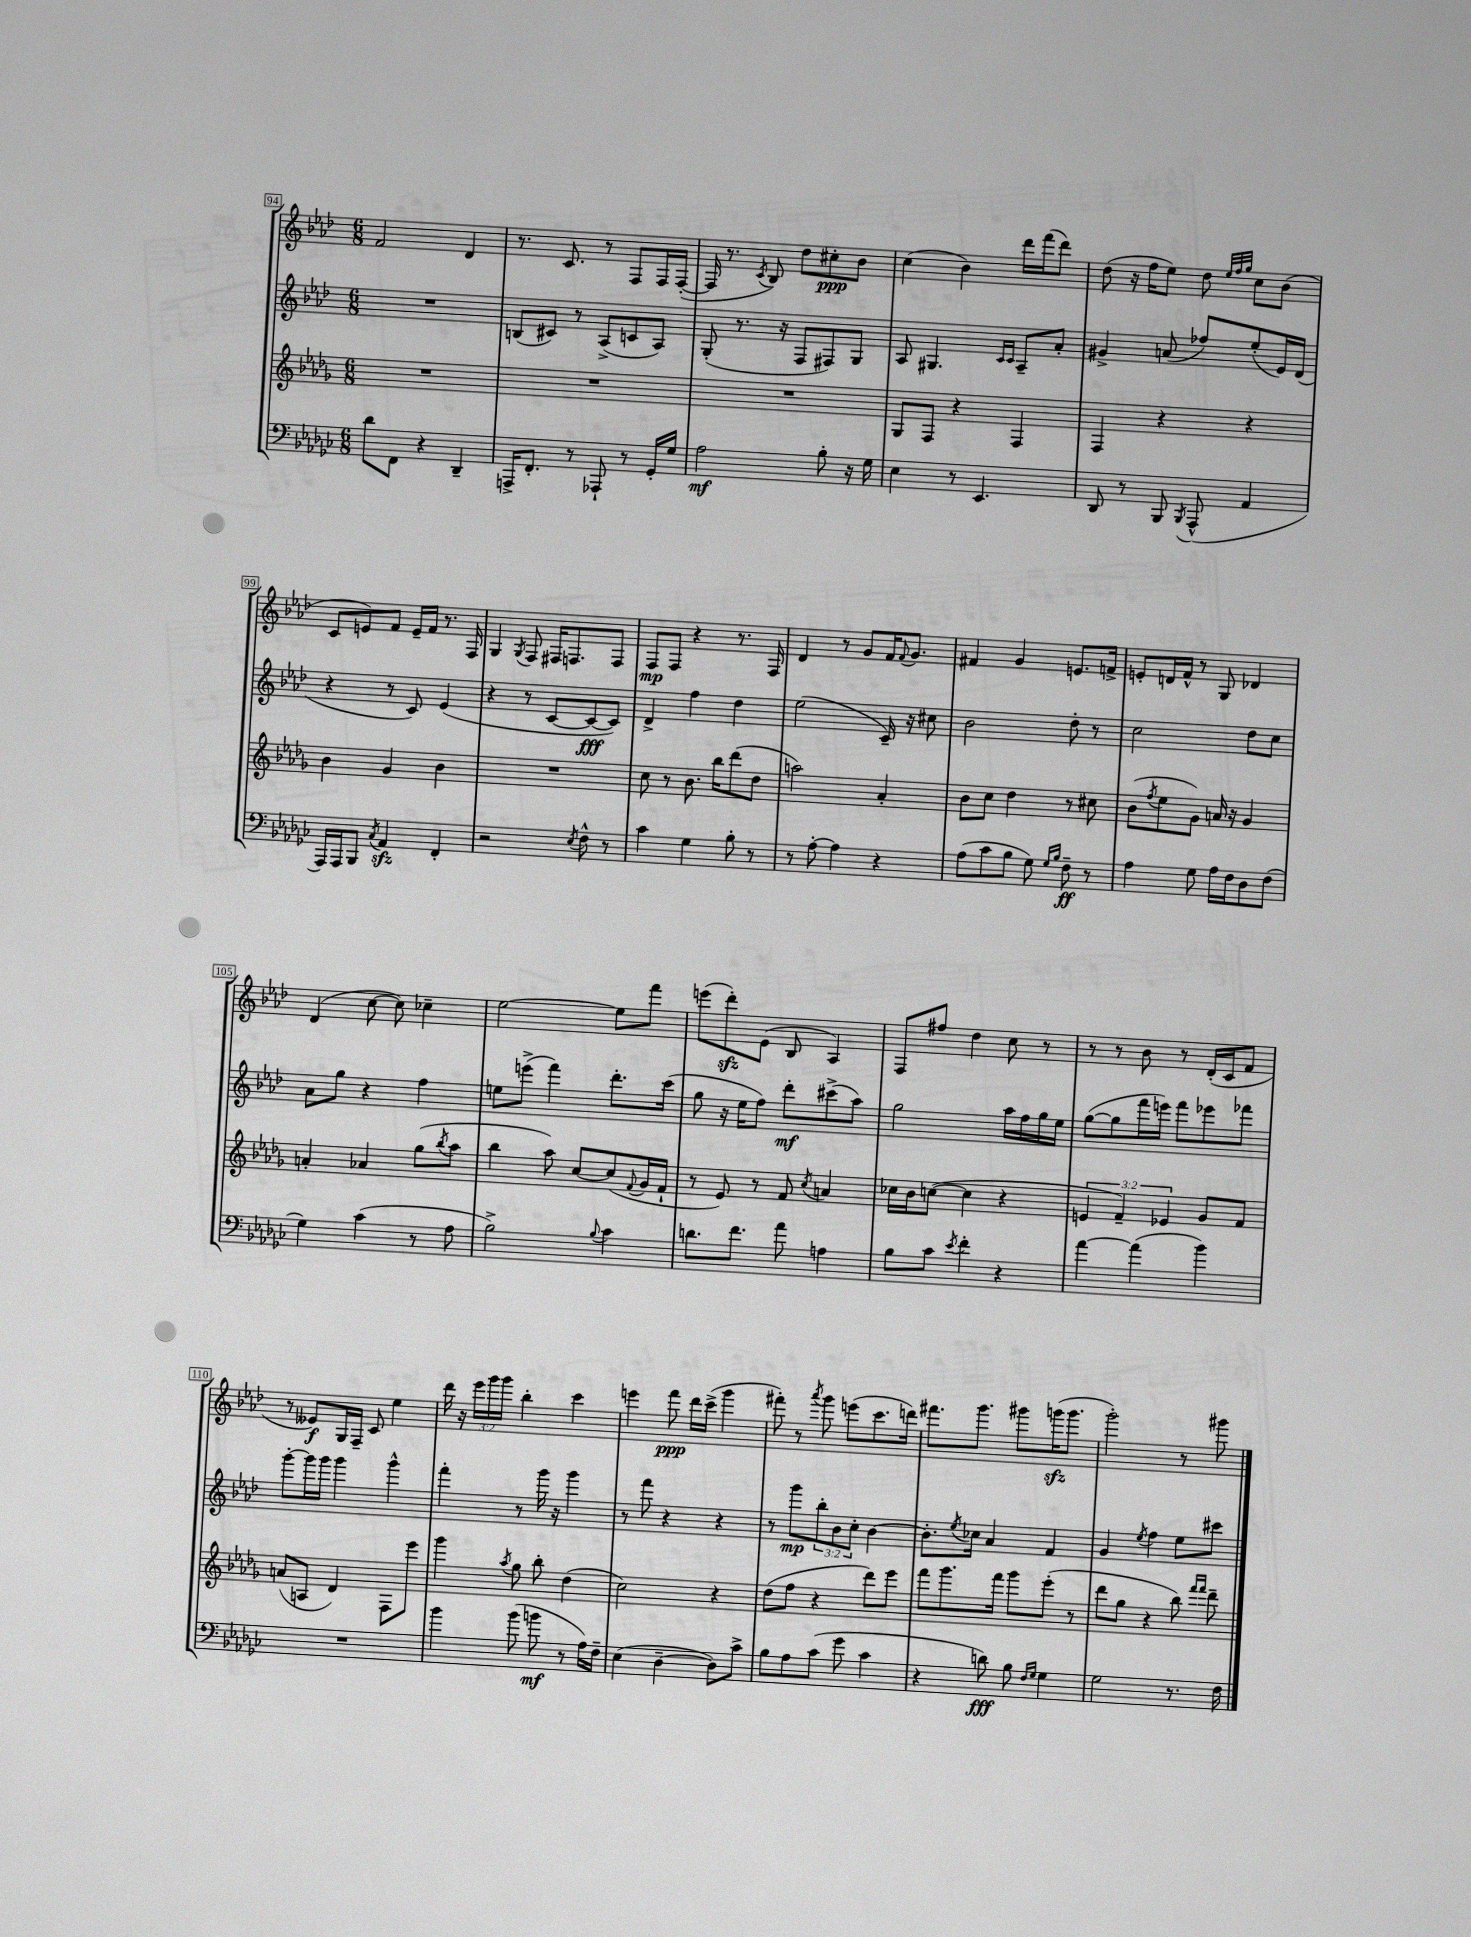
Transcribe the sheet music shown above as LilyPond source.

<<
\new StaffGroup <<
\new Staff = "s0" {
    \clef treble \key aes \major \numericTimeSignature \time 6/8 \override Staff.TupletNumber.text = #tuplet-number::calc-fraction-text
    f'2 des'4 |
    r8. c'8. r8 f8 f16 f16~-.( |
    f16 r8. \acciaccatura { c'8 } bes8) des''8 cis''8-.\ppp bes'8 |
    c''4( bes'4) des'''16 f'''16( des'''8) |
    des''8( r16 f''16 ees''8) des''8 \grace { ees''32 f''32 g''32 } c''8 bes'8( |
    c'8 e'8) f'8 e'16-- f'16 r8. f16 |
    g4 \acciaccatura { g8 } f8 fis16 f8. f8 |
    f8\mp f8 r4 r8. f16 |
    des'4 r8 g'8 f'16 \appoggiatura { f'8 } g'8. |
    fis'4 g'4 e'8. f'16-> |
    e'8-. d'16 f'16-^ r8 g8 des'4 |
    des'4( c''8~ c''8) ces''4-- |
    ees''2~ ees''8 f'''8 |
    e'''8( des'''8-.\sfz) ees'8( bes8 aes4) |
    f8 fis''8 des''4 c''8 r8 |
    r8 r8 bes'8 r8 des'16-.( c'16 f'8 |
    r8 eeses'8\f) g16 f16-- c'8 ees''4 |
    des'''16 r16 \tuplet 3/2 { ees'''16 g'''16 g'''16 } bes''4-. c'''4 |
    e'''4 f'''8\ppp des'''16 c'''16->( g'''4 |
    fis'''8-.) r8 \acciaccatura { aes'''8 } g'''8 e'''8( c'''8. d'''16) |
    fis'''8. g'''8. gis'''8 g'''16\sfz( g'''8. |
    g'''2-.) r8 gis'''8 \bar "|." |
}
\new Staff = "s1" {
    \clef treble \key aes \major \numericTimeSignature \time 6/8 \override Staff.TupletNumber.text = #tuplet-number::calc-fraction-text
    R2. |
    b8( cis'8) r8 aes8->( c'8 aes8) |
    g8-.( r8. r16 f8 fis8) g8 |
    aes8 gis4. \grace { c'16 c'16 } aes8-- aes'8-. |
    gis'4-> a'8( fes''8) ees''8-.( ees'16) des'16( |
    r4 r8 c'8) ees'4( |
    r4 r8 c'8~ c'8~\fff c'8) |
    des'4-> f''4 des''4 |
    ees''2( c'16--) r16 cis''8 |
    bes'2 des''8-. r8 |
    c''2 des''8 c''8 |
    aes'8 g''8 r4 f''4 |
    e''8 e'''8->( f'''4) des'''8.-. c'''16( |
    g''8 r16 ees''16 f''8) des'''8-.\mf cis'''8->( aes''8) |
    g''2 aes''16 f''16 g''16 ees''16 |
    g''8~( g''8 f'''16 e'''16) f'''8 ees'''8 fes'''8 |
    g'''8~-. g'''16 g'''16 g'''4 g'''4-^ |
    f'''4-. r8 g'''16 r16 g'''4 |
    r8 f'''8 r4 r4 |
    r8 g'''8\mp \tuplet 3/2 { bes''8-. bes'8 c''8-. } bes'4~ |
    bes'8.-. \acciaccatura { ees''8 } ces''16 aes'4 f'4 |
    g'4 \acciaccatura { ees''8 } f''4 ees''8 cis'''8 \bar "|." |
}
\new Staff = "s2" {
    \clef treble \key des \major \numericTimeSignature \time 6/8 \override Staff.TupletNumber.text = #tuplet-number::calc-fraction-text
    R2. |
    R2. |
    R2. |
    ges8 f8 r4 f4 |
    f4 r4 r4 |
    bes'4 ges'4 bes'4 |
    R2. |
    c''8 r8 bes'8. bes''16 des'''8( des''8 |
    a''2) aes'4-. |
    bes'8 c''8 des''4 r8 cis''8 |
    bes'8( \acciaccatura { f''8 } ees''8 ges'8) a'16 r16 ges'4 |
    a'4-. aes'4 ges''8( \acciaccatura { bes''8 } aes''8 |
    bes''4 aes''8) c''8~ c''8( \appoggiatura { f'8 } ges'16 f'16-! |
    r8 ees'8) r8 f'8 \acciaccatura { c''8 } a'4 |
    ces''16 bes'16 c''8~( c''4 r4 |
    \tuplet 3/2 { e'4 f'4--) ees'4 } ges'8 f'8 |
    a'8( a8 des'4) f8 ees'''8 |
    ges'''4 \acciaccatura { aes''8 } ges''8 bes''8-. des''4( |
    c''2) r4 |
    des''8( f''8 r4 des'''8) ees'''8 |
    f'''8 ges'''8. f'''16 ges'''8 ees'''8-.( r8 |
    des'''8 ges''8 r4 bes''8) \grace { f'''16 f'''16 } des'''8-- \bar "|." |
}
\new Staff = "s3" {
    \clef bass \key ges \major \numericTimeSignature \time 6/8
    des'8 f,8 r4 des,4-- |
    a,,16-> f,8.-. r8 aes,,8-! r8 ges,16-. ges16 |
    aes2\mf bes8-. r16 ges16 |
    ees4 r8 ees,4. |
    des,8 r8 bes,,8 \acciaccatura { bes,,8 } aes,,8-^( aes,4 |
    aes,,16) aes,,16 bes,,8 \acciaccatura { ces8 } aes,4\sfz f,4-. |
    r2 \acciaccatura { ees8 } f8-^ r8 |
    ces'4 ges4 bes8-. r8 |
    r8 aes8~-. aes4 r4 |
    aes8( ces'8 bes8 ges8) \grace { ges16 bes16 } f8--\ff r8 |
    aes4 ges8 aes16 f16 des8 f8( |
    ges4) ces'4( r8 aes8 |
    bes2->) \appoggiatura { bes8 } ces'4 |
    d'8. f'8. aes'8 a4 |
    bes8 ces'8 \acciaccatura { ees'8 } f'4-. r4 |
    aes'4~ aes'4( bes'4) |
    R2. |
    bes'4 bes'8( b'8\mf r8 aes16) f16-- |
    ees4( des4~-- des8) ces'8-> |
    bes8 aes8 ces'8( ges'8 ces'4 |
    r4 d'8\fff) bes8 \grace { f16 ges16 } ges4 |
    ges2 r8. f16 \bar "|." |
}
>>
>>
\layout { \context { \Score currentBarNumber = #94 \override BarNumber.stencil = #(make-stencil-boxer 0.1 0.3 ly:text-interface::print) } }
